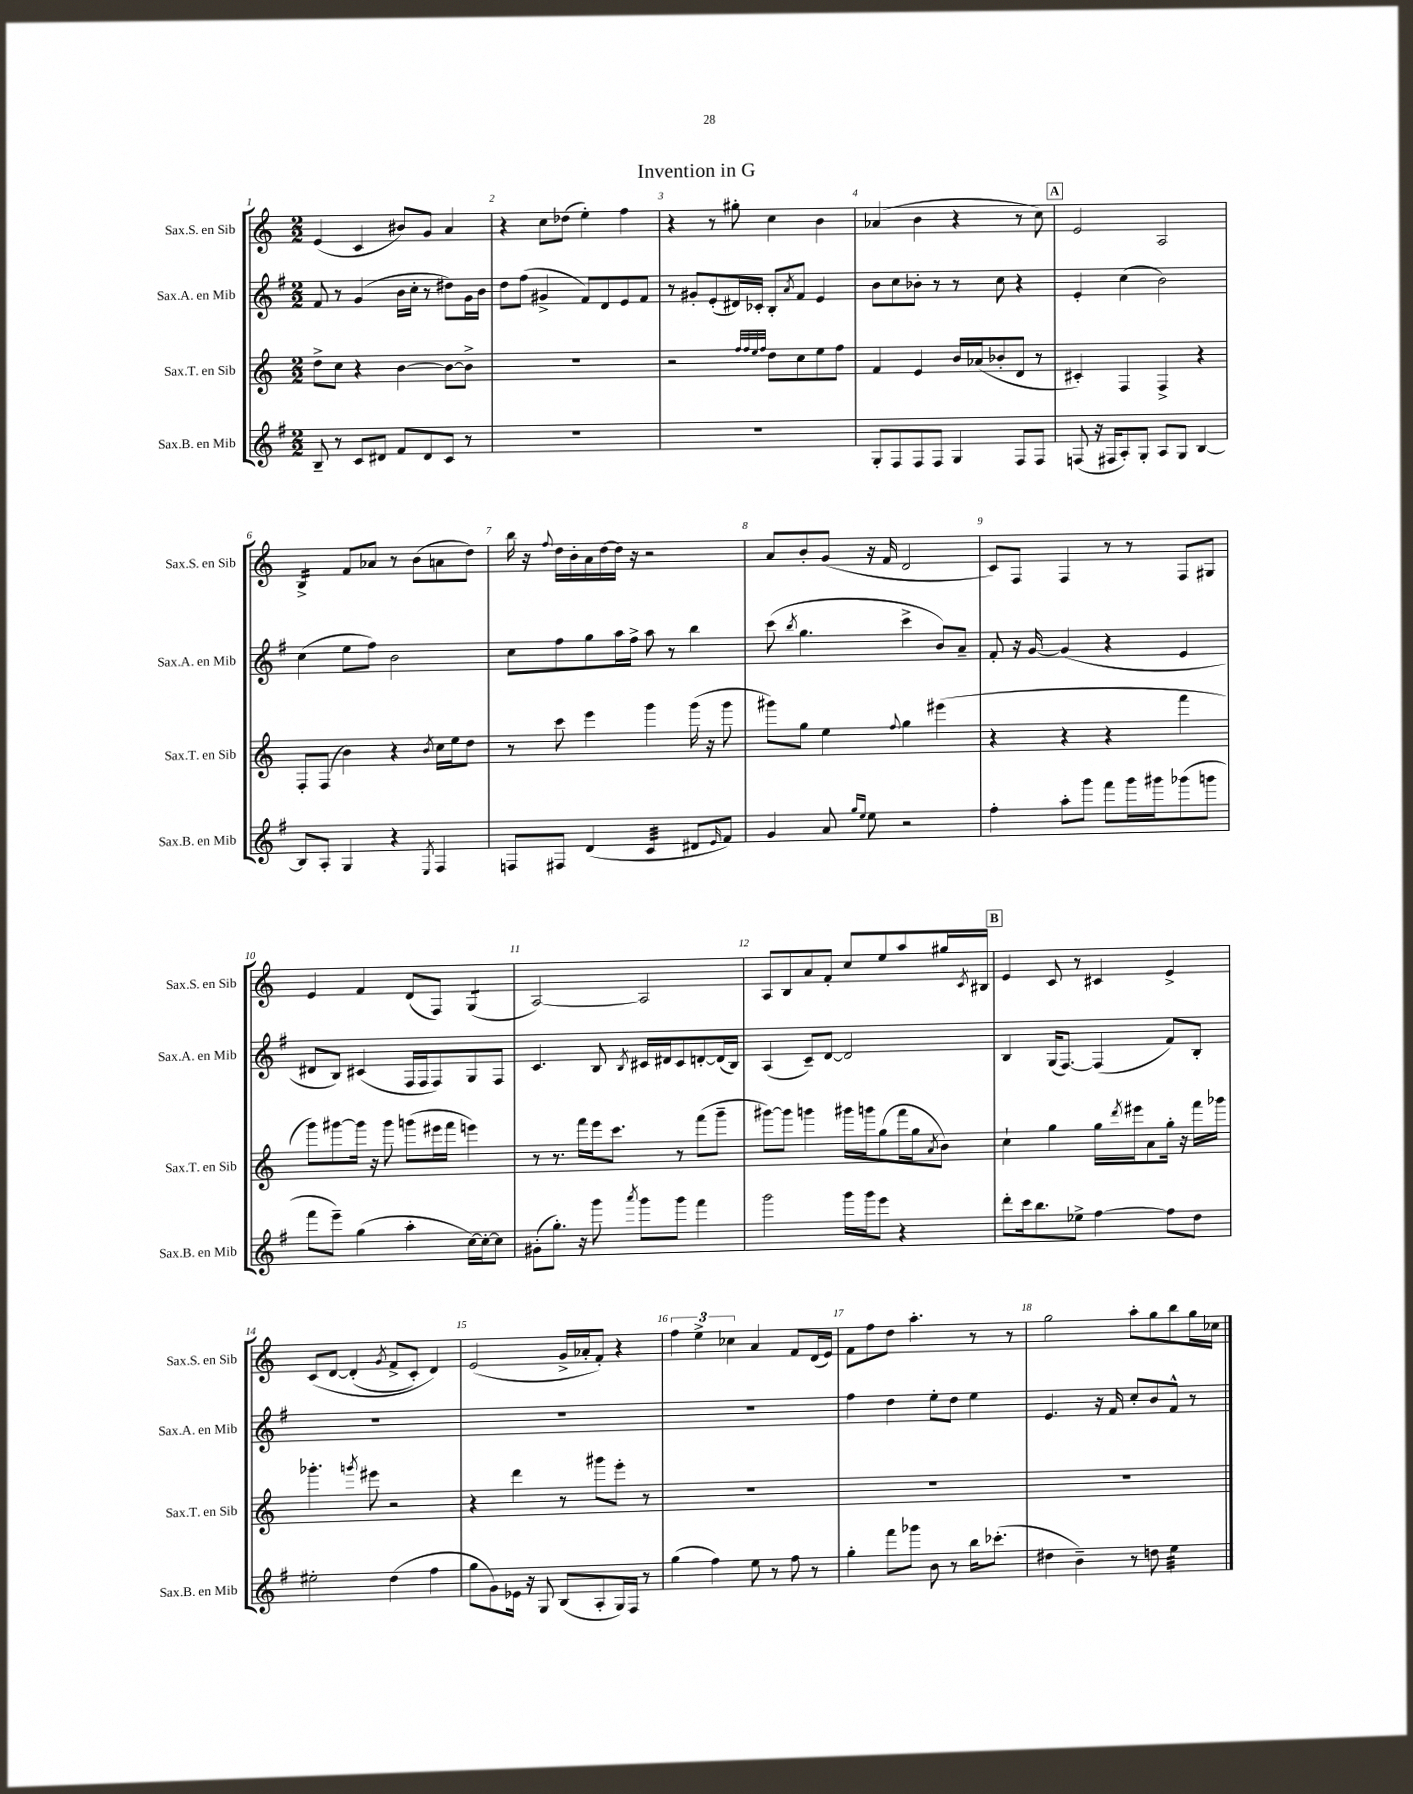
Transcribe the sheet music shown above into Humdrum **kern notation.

**kern	**kern	**kern	**kern
*staff4	*staff3	*staff2	*staff1
*clefG2	*clefG2	*clefG2	*clefG2
*k[f#]	*k[]	*k[f#]	*k[]
*M2/2	*M2/2	*M2/2	*M2/2
8B~	8dd^	8f#	(4e
8r	8cc	8r	.
8c	4r	(4g	4c
8d#	.	.	.
8f#	[4b	16b	8b#)
.	.	16cc'	.
8d#	.	8r	8g
8c	8b_	8dd#)	4a
8r	8b^]	16g	.
.	.	16b	.
=	=	=	=
1r	1r	8dd	4r
.	.	(8ff#	.
.	.	4g#^	8cc
.	.	.	(8dd-
.	.	8f#)	4ee')
.	.	8d	.
.	.	8e	4ff
.	.	8f#	.
=	=	=	=
1r	2r	8r	4r
.	.	8g#'	.
.	.	(8e'	8r
.	.	16d#)	8gg#'
.	.	16c-'	.
.	32qqff	.	.
.	32qqff	.	.
.	32qqee	.	.
.	32qqff	.	.
.	8dd	8B'	4cc
.	.	8qa	.
.	8cc	8f#	.
.	8ee	4e	4b
.	8ff	.	.
=	=	=	=
8G'	4f	8b	(4a-
8F#	.	8cc	.
8F#	4e	8b-'	4b
8F#	.	8r	.
4G	16b	8r	4r
.	(16a-	.	.
.	8b-'	8cc	.
8F#	8d	4r	8r
8F#	8r	.	8cc)
=	=	=	=
(8F	4c#')	4e'	2e
16r	.	.	.
16F#	.	.	.
8A')	4F	(4cc	.
8G'	.	.	.
8A	4F^	2b)	2A
8G	.	.	.
[4B	4r	.	.
=	=	=	=
8B]	8F'	(4cc	4B^
8A'	(8F	.	.
4G	4b)	8ee	8f
.	.	8ff#)	8a-
4r	4r	2b	8r
.	.	.	(8b
8qE	8qb	.	.
4F#	16cc	.	8a
.	16ee	.	.
.	8dd	.	8dd)
=	=	=	=
8F	8r	8cc	16bb
.	.	.	16r
.	.	.	8qqff
8F#	8ccc	8ff#	16dd
.	.	.	16b'
(4d	4eee	8gg	16a
.	.	.	[16dd
.	.	16aa	16dd]
.	.	16ff#^	16r
4c	4ggg	8aa	2r
.	.	8r	.
8d#	(16ggg	4bb	.
.	16r	.	.
16qqe	.	.	.
8f#)	8ggg	.	.
=	=	=	=
4g	8ggg#)	(8ccc	8a
.	.	8qbb	.
.	8gg	4.gg	8b'
8a	4ee	.	(8g
16qqgg	.	.	.
16qqee	.	.	.
8ee	.	.	16r
.	.	.	16f
.	8qqff	.	.
2r	4gg	4ccc^	2d
.	(4eee#	8b)	.
.	.	8a~	.
=	=	=	=
4ff#'	4r	8f#'	8c)
.	.	16r	8F
.	.	[16g	.
8aa'	4r	(4g]	4F
8ggg	.	.	.
8fff#	4r	4r	8r
16ggg	.	.	8r
16ggg#	.	.	.
(8ggg-	4fff	4e	8F
8ggg	.	.	8G#
=	=	=	=
8fff#	8ggg)	8d#	4e
8eee~)	[8ggg#	8B)	.
(4gg	16ggg#]	(4c#	4f
.	16r	.	.
.	8ggg#	.	.
4aa'	(8ggg	16F#	(8d
.	.	16F#	.
.	16eee#	8F#)	8F)
.	16fff	.	.
[16cc)	4eee)	8G	(4G
16cc'_	.	.	.
8cc]	.	8F#	.
=	=	=	=
(8g#'	8r	4.c	[2A)
8.gg')	8.r	.	.
16r	16fff	.	.
8ggg	16eee	8B	.
.	8.ccc	.	.
8qaaa	.	8qB	.
8ggg	.	16c#	2A]
.	.	16d#	.
8ggg	8r	8c#	.
4fff#	(8fff	[8d'	.
.	8ggg~	(16d]	.
.	.	16B)	.
=	=	=	=
2ggg	[8ggg#)	(4A	8A
.	8ggg#]	.	8B
.	4ggg	8c~)	8a
.	.	[8d	8f'
16ggg	16ggg#	2d]	8cc
16ggg	16ggg	.	.
8eee	(8gg	.	8ee
4r	16fff	.	8aa
.	16gg	.	.
.	8qa	.	.
.	8b)	.	16gg#
.	.	.	8qc
.	.	.	16B#
=	=	=	=
8ddd'	4cc`	4B	4e
16ccc	.	.	.
8.bb	.	.	.
.	4gg	(16G	8c
.	.	[8.F#)	.
8ee-^	.	.	8r
[4ff#	16gg	(4F#]	4c#
.	8qddd	.	.
.	16eee#	.	.
.	8a	.	.
8ff#]	16gg'	8f#)	4e^
.	16r	.	.
8dd	16fff	8B'	.
.	16ggg-	.	.
=	=	=	=
2ee#'	4.ggg-'	1r	&(8c
.	.	.	[8d
.	.	.	(4d']
.	8qggg	.	.
.	8eee#	.	.
.	.	.	8qg
(4dd	2r	.	8f^
.	.	.	8c')
4ff#	.	.	4d&)
=	=	=	=
8gg	4r	1r	(2e
8g)	.	.	.
16e-	4ddd	.	.
16r	.	.	.
8G	.	.	.
(8B	8r	.	16g^
.	.	.	16a-'
8A'	8ggg#	.	8f')
16G)	8eee'	.	4r
16F#	.	.	.
8r	8r	.	.
=	=	=	=
(4gg	1r	1r	6ff
.	.	.	6ee^
4ff#)	.	.	.
.	.	.	6cc-
8ee	.	.	4a
8r	.	.	.
8ff#	.	.	8f
8r	.	.	(16d
.	.	.	16e)
=	=	=	=
4gg'	1r	4ff#	8f
.	.	.	8ff
8fff#	.	4dd	8dd
8ggg-	.	.	4.aa'
8b	.	8ee'	.
8r	.	8dd	.
16bb	.	4ee	8r
(8.ccc-'	.	.	.
.	.	.	8r
=	=	=	=
4dd#	1r	4.e	2gg
4b~)	.	.	.
.	.	16r	.
.	.	16f#	.
8r	.	8cc'	8aa'
8dd	.	8b	8gg
4ee	.	8f#^^	8bb
.	.	8r	16gg
.	.	.	16cc-
==	==	==	==
*-	*-	*-	*-
